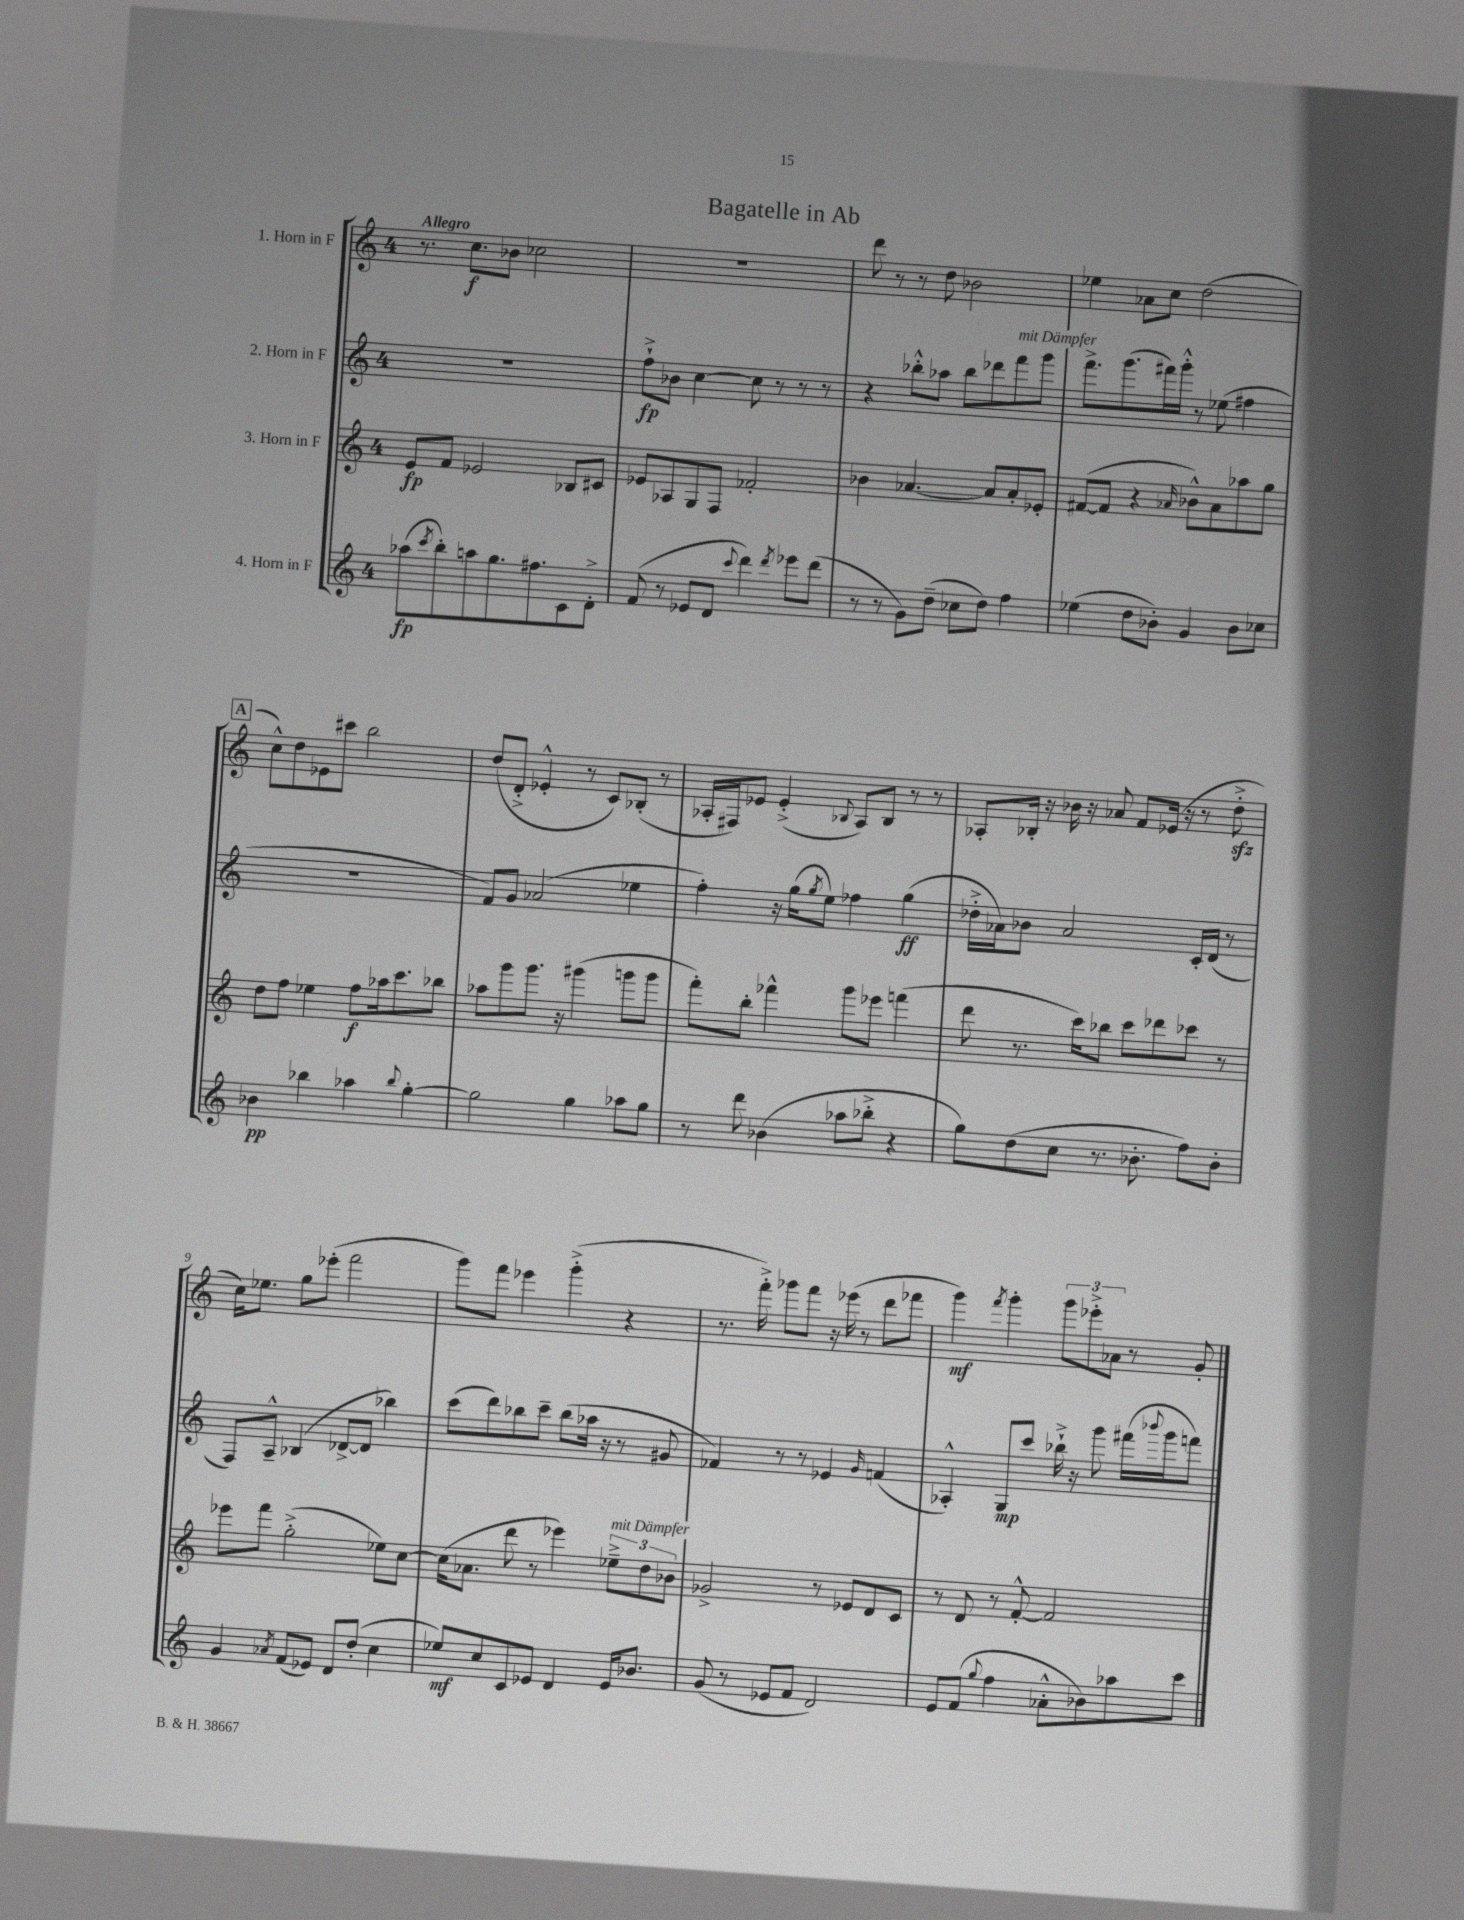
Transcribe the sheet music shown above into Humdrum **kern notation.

**kern	**dynam	**kern	**dynam	**kern	**dynam	**kern	**dynam
*part4	*part4	*part3	*part3	*part2	*part2	*part1	*part1
*staff4	*staff4	*staff3	*staff3	*staff2	*staff2	*staff1	*staff1
*I"4. Horn in F	*	*I"3. Horn in F	*	*I"2. Horn in F	*	*I"1. Horn in F	*
*clefG2	*	*clefG2	*	*clefG2	*	*clefG2	*
*k[]	*	*k[]	*	*k[]	*	*k[]	*
*M4/4	*	*M4/4	*	*M4/4	*	*M4/4	*
=1	=1	=1	=1	=1	=1	=1	=1
!	!	!	!	!	!	!LO:TX:a:B:t=Allegro	!
(8aa-X\L	fp	8e/L	fp	1r	.	8.r	.
8qccc/	.	.	.	.	.	.	.
8bb'\)	.	8f/J	.	.	.	.	.
.	.	.	.	.	.	8.cc\L	f
8aan\	.	2e-X/	.	.	.	.	.
8.gg\	.	.	.	.	.	8b-X\J	.
.	.	.	.	.	.	2cc-X\	.
8.ff#X\	.	.	.	.	.	.	.
8c\	.	8B-X/L	.	.	.	.	.
8d'^\J	.	8c#X/J	.	.	.	.	.
=2	=2	=2	=2	=2	=2	=2	=2
(8f/	.	8e-X/L	.	8ff`^\L	fp	1r	.
8r	.	8A-X/	.	8b-X\J	.	.	.
8e-X/L	.	8G/	.	[4cc\	.	.	.
8d/J	.	8F/J	.	.	.	.	.
8qqccc/	.	.	.	.	.	.	.
4ddd\)	.	2f-X'/	.	8cc\]	.	.	.
.	.	.	.	8r	.	.	.
8qddd/	.	.	.	.	.	.	.
8eee-X\L	.	.	.	8r	.	.	.
(8ddd\J	.	.	.	8r	.	.	.
=3	=3	=3	=3	=3	=3	=3	=3
8r	.	4b-X\	.	4r	.	8ddd\	.
8r	.	.	.	.	.	8r	.
8g\L)	.	[4.a-X/	.	8bb-X'^^\L	.	8r	.
(8dd~\J	.	.	.	8aa-X\J	.	8dd\	.
8cc-X\L	.	.	.	8bb-\L	.	2b-X\	.
8dd\J)	.	8a-/L]	.	8ddd-X\	.	.	.
!	!	!	!	!LO:TX:a:i:t=mit Dämpfer	!	!	!
4ff\	.	8a-'/	.	8fff\	.	.	.
.	.	8e-X'/J	.	8ggg\J	.	.	.
=4	=4	=4	=4	=4	=4	=4	=4
(4ee-X\	.	([8f#X/L	.	8.fff^\L	.	4ee-X\	.
.	.	8f#/J]	.	.	.	.	.
.	.	.	.	(8.ggg\	.	.	.
8dd\L	.	4r	.	.	.	8a-X\L	.
8b-X'\J)	.	.	.	16fff#X\L)	.	8cc\J	.
.	.	.	.	16ggg'^^\JJ	.	.	.
.	.	16qqa-X/	.	.	.	.	.
4g/	.	8b-X^^\L)	.	8r	.	(2dd\	.
.	.	8a-\	.	(8ee-X\	.	.	.
8b-\L	.	8aa-X\	.	4ff#X\	.	.	.
8cc-X\J	.	8gg\J	.	.	.	.	.
!!LO:LB:g=z
!!LO:REH:place=s1:t=A
=5	=5	=5	=5	=5	=5	=5	=5
4b-X\	pp	8dd\L	.	1r	.	8cc^^\L)	.
.	.	8ff\J	.	.	.	8dd\	.
4bb-X\	.	4ee-X\	.	.	.	8e-X\	.
.	.	.	.	.	.	8ccc#X\J	.
4aa-X\	.	8ff\L	f	.	.	2bb\	.
.	.	16aa-X\k	.	.	.	.	.
.	.	8.ccc\	.	.	.	.	.
8qqbb-/	.	.	.	.	.	.	.
[4gg'\	.	.	.	.	.	.	.
.	.	8bb-X\J	.	.	.	.	.
=6	=6	=6	=6	=6	=6	=6	=6
2gg\]	.	8aa-X\L	.	8f/L)	.	(8dd/L	.
.	.	8ggg\	.	8g/J	.	8d'^/J	.
.	.	8.ggg\J	.	(2a-X/	.	4e-X'^^/	.
.	.	16r	.	.	.	.	.
4gg\	.	(4ggg#X\	.	.	.	8r	.
.	.	.	.	.	.	8c/L)	.
8aa-X\L	.	8gggn\L	.	4ee-X\	.	(8B-X'/J	.
8gg\J	.	8ggg\J	.	.	.	8r	.
=7	=7	=7	=7	=7	=7	=7	=7
8r	.	8fff'\L)	.	4ff'\)	.	16A-X'/LL	.
.	.	.	.	.	.	16F#X/J)	.
8ddd\	.	8bb'\J	.	.	.	8e-X/J	.
(4b-X\	.	4fff-X^^\	.	16r	.	(4e-'^/	.
.	.	.	.	(16gg\KL	.	.	.
.	.	.	.	8qgg/	.	.	.
.	.	.	.	8ee\J)	.	.	.
.	.	.	.	.	.	8qqB-X/	.
8aa-X\L	.	8ggg\L	.	4ff-X\	.	8A-/L)	.
8bb-X'^\J	.	8eee-X\J	.	.	.	8B-/J	.
4r	.	(4fffn\	.	(4gg\	ff	8r	.
.	.	.	.	.	.	8r	.
=8	=8	=8	=8	=8	=8	=8	=8
8gg\L)	.	8ddd\	.	16dd-X'^\LL	.	8A-X'/L	.
.	.	.	.	16a-X\J)	.	.	.
(8dd\	.	8.r	.	8b-X\J	.	16B-X'/Jk	.
.	.	.	.	.	.	16r	.
8cc\J	.	.	.	2a-/	.	16b-X\	.
.	.	16ccc\KL)	.	.	.	16r	.
8.r	.	8bb-X\J	.	.	.	8a-X/	.
.	.	8ccc\L	.	.	.	8f/L	.
8.b-X'\	.	.	.	.	.	.	.
.	.	8ddd-X\	.	.	.	(16e-X/Jk	.
.	.	.	.	.	.	16r	.
8ff\L)	.	8ccc-X\J	.	16c'/LL	.	8r	.
.	.	.	.	(16d/JJ	.	.	.
8b-'\J	.	8r	.	8r	.	8ddzz'^\	.
!!LO:LB:g=z
=9	=9	=9	=9	=9	=9	=9	=9
4g/	.	8eee-X\L	.	8F/L)	.	16cc\KL)	.
.	.	.	.	.	.	8.ee-X\J	.
.	.	8fff\J	.	8A~^^/J	.	.	.
8qa-X/	.	.	.	.	.	.	.
(8f/L	.	(2gg'^\	.	(4B-X/	.	8gg\L	.
8e-X/J)	.	.	.	.	.	(8eee-X'\J	.
8d/L	.	.	.	[8d-X^/L	.	2fff\	.
(8dd'/J	.	.	.	8d-/J]	.	.	.
4cc\	.	8ee-X\L)	.	4bb-X\)	.	.	.
.	.	[8cc\J	.	.	.	.	.
=10	=10	=10	=10	=10	=10	=10	=10
8ee-X/L)	mf	(16cc\KL]	.	(8ccc\L	.	8ggg\L)	.
.	.	8.a-X\J	.	.	.	.	.
8cc/	.	.	.	8ddd\)	.	8fff\J	.
8c/	.	8ddd\	.	8bb-X\	.	4eee-X\	.
8e-X/J	.	8r	.	8ccc~\J	.	.	.
4d/	.	4eee-X\)	.	(8bb-\L	.	(4ggg'^\	.
.	.	.	.	16aa-X\Jk	.	.	.
.	.	.	.	16r	.	.	.
!	!	!LO:TX:a:i:t=mit Dämpfer	!	!	!	!	!
16e-/KL	.	12ee-X~^\L	.	8r	.	4r	.
8.b-X/J	.	.	.	.	.	.	.
.	.	12dd\	.	.	.	.	.
.	.	.	.	8g#X/	.	.	.
.	.	12b-X\J	.	.	.	.	.
=11	=11	=11	=11	=11	=11	=11	=11
(8g/	.	2g-X^/	.	4f-X/)	.	8.r	.
8r	.	.	.	.	.	.	.
.	.	.	.	.	.	16fff'^\)	.
8e-X/L	.	.	.	8r	.	8ggg-X\L	.
8f/J	.	.	.	8r	.	8fff\J	.
2d/)	.	8r	.	4e-X/	.	16r	.
.	.	.	.	.	.	(16eee-X\	.
.	.	8e-X/L	.	.	.	8r	.
.	.	.	.	16qqg/	.	.	.
.	.	8d/	.	(4fn/	.	8ddd\L	.
.	.	8c/J	.	.	.	8fff-X\J	.
=12	=12	=12	=12	=12	=12	=12	=12
8e/L	.	8r	.	4A-X'^^/)	.	4ggg\)	mf
(8f/J	.	8d/	.	.	.	.	.
8qqgg/	.	.	.	.	.	8qfff/	.
4ff\	.	8r	.	8G/L	mp	4ggg'\	.
.	.	[8f'^^/	.	8ccc/J	.	.	.
8a-X'^^\L	.	2f/]	.	16bb-X`^\	.	12ggg\L	.
.	.	.	.	16r	.	.	.
.	.	.	.	.	.	12eee-X'^\	.
8b-X\)	.	.	.	8ggg\	.	.	.
.	.	.	.	.	.	12a-X\J	.
8aa-X\	.	.	.	(16fff#X\LL	.	8r	.
.	.	.	.	8qqbbb-X/	.	.	.
.	.	.	.	16ggg\J	.	.	.
8ccc\J	.	.	.	8fffn\J)	.	8g'/	.
==	==	==	==	==	==	==	==
*-	*-	*-	*-	*-	*-	*-	*-
